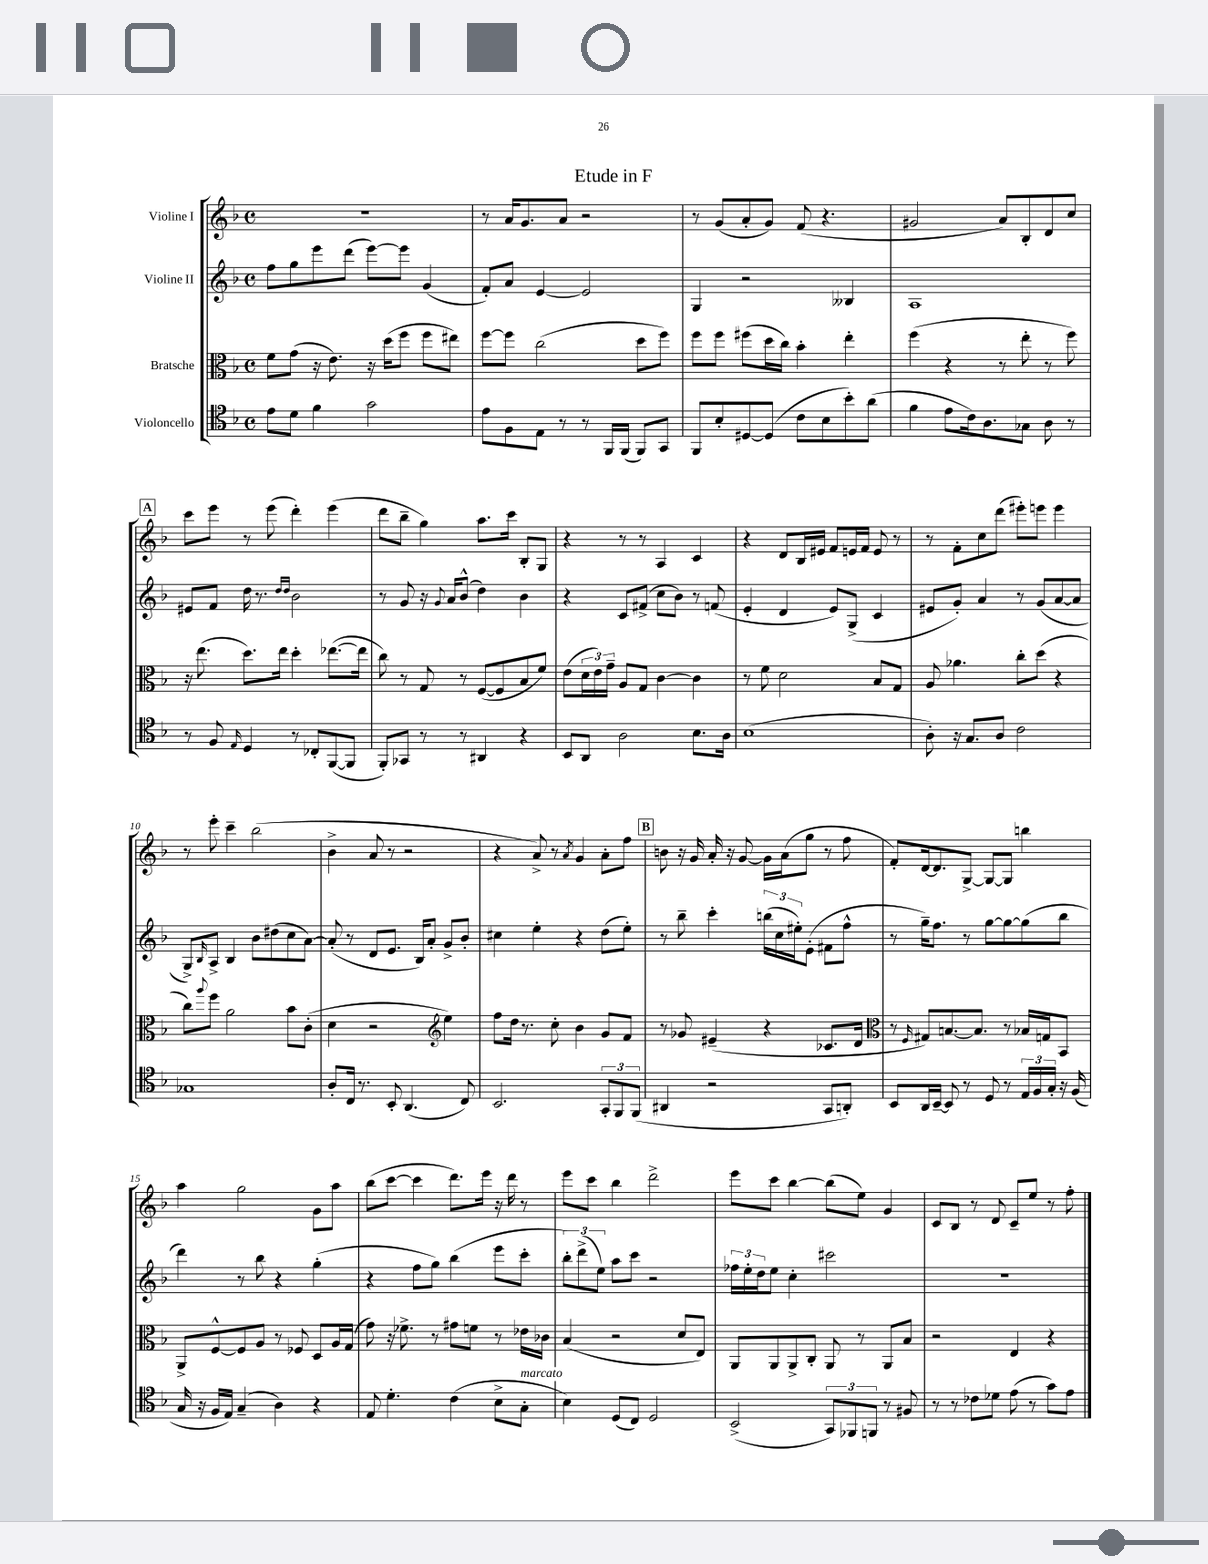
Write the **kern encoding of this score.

**kern	**kern	**kern	**kern
*staff4	*staff3	*staff2	*staff1
*clefC4	*clefC3	*clefG2	*clefG2
*k[b-]	*k[b-]	*k[b-]	*k[b-]
*M4/4	*M4/4	*M4/4	*M4/4
*met(c)	*met(c)	*met(c)	*met(c)
8e	8f	8ff	1r
8d	(8g	8gg	.
4f	16r	8eee	.
.	8.e)	.	.
.	.	(8ddd	.
2g	16r	[8eee)	.
.	(16dd	.	.
.	8ff	8eee]	.
.	8ff	(4g	.
.	8ee#)	.	.
=	=	=	=
8e	[8ff	8f')	8r
8F	8ff]	8a	16a
.	.	.	8.g
8E	(2cc	[4e	.
8r	.	.	8a
8r	.	2e]	2r
16FF	.	.	.
(16FF	.	.	.
8FF)	8dd	.	.
8GG	8ff)	.	.
=	=	=	=
8FF	8ff	4G	8r
8B-'	8ff	.	(8g
[8D#	(8ff#	2r	8a'
(8D#]	16dd	.	8g)
.	16cc)	.	.
8c	4b-'	.	(8f
8B-	.	.	4.r
8b-')	4ee'	4B--	.
(8a	.	.	.
=	=	=	=
4f	(4ff	1A	2g#
8e	4r	.	.
16c)	.	.	.
8.A	.	.	.
.	8r	.	8a)
8G-	8ee'	.	8B-'
8A	8r	.	8d
8r	8ff)	.	8cc
=	=	=	=
8r	16r	8e#	8ccc
.	(8.ee	.	.
8F	.	8f	8eee
16qqE	.	.	.
4D	8.dd)	16dd	8r
.	.	8.r	.
.	.	.	(8eee
.	16ee	.	.
.	.	16qqdd	.
.	.	16qqdd	.
8r	4dd'	2b-	4ddd')
8C-'	.	.	.
([8FF	([8.ee-	.	(4eee
8FF]	.	.	.
.	16ee-]	.	.
=	=	=	=
8FF')	8cc)	8r	8ddd
8GG-	8r	8g	8bb-~
8r	8G	16r	4gg)
.	.	8qqg	.
.	.	16a	.
8r	8r	(8b-^^	.
4AA#	([8F	4dd)	8.aa
.	8F]	.	.
.	.	.	16ccc
4r	8B-	4b-	8B-'
.	8f)	.	8G
=	=	=	=
8BB-	(8e	4r	4r
8AA	24d	.	.
.	24e)	.	.
.	24g~	.	.
2A	8A	8c	8r
.	8G	(8f#^	8r
.	[4c	8cc	4A
.	.	8b-)	.
8.B-	4c]	8r	4c
.	.	(8f	.
16A	.	.	.
=	=	=	=
(1B-	8r	4e'	4r
.	8f	.	.
.	2d	4d	8d
.	.	.	16B-
.	.	.	16e#
.	.	8e)	8f
.	.	(8G^	16e
.	.	.	16f
.	8B-	4c	8e
.	8G	.	8r
=	=	=	=
8A')	8A	8e#	8r
16r	4.a-	8g')	8f'
8.G	.	.	.
.	.	4a	8cc
8A	.	.	(8ddd
2c	8cc'	8r	8eee#')
.	(8dd	(8g	8eee
.	4r	[8a	4eee
.	.	8a]	.
=	=	=	=
1G-	8cc)	8G^)	8r
.	8qqaa	16qqB-	.
.	8ff	8A^	8eee'
.	2a	4B-	4ccc~
.	.	8b-	(2bb-
.	.	(8dd#	.
.	8b-	8cc	.
.	(8c'	[8a)	.
=	=	=	=
8A'	4d	(8a']	4b-^
16C	.	8r	.
8.r	.	.	.
.	2r	8d	8a
8BB-'	.	8.e	8r
(4.AA	.	.	2r
.	.	16B-)	.
.	.	8a'	.
*	*clefG2	*	*
.	4ee)	8g^	.
8C)	.	8b-'	.
=	=	=	=
2.BB-	8ff	4cc#	4r
.	16dd	.	.
.	8.r	.	.
.	.	4ee'	8a^)
.	8cc'	.	8r
.	.	.	8qa
.	4b-	4r	4g
12GG'	8g	(8dd	8a'
12FF	.	.	.
.	8f	8ee')	8ff
(12FF	.	.	.
=	=	=	=
4AA#	8r	8r	8b
.	8g-	8bb-~	16r
.	.	.	16g
2r	(4e#~	4ccc'	16a'
.	.	.	16r
.	.	.	[8g
.	4r	(24bb	16g]
.	.	24cc	.
.	.	.	(16a
.	.	24ee#')	.
.	.	(8e'	8gg
8GG	8.c-	8f#	8r
8AA')	.	8ff^^	8ff
.	16d	.	.
=	=	=	=
*	*clefC3	*	*
8BB-	8r	8r	8f')
.	16qqF	.	.
16AA	8G#)	16gg~)	[16d
[16BB-~	.	8.ff	8.d]
8BB-]	[8.B	.	.
8r	.	8r	[8G^
.	8.B]	.	.
8D	.	[8gg	8G_
8r	8r	8gg_	8G]
24E	16B-	(8gg]	4bb
24F	.	.	.
.	16G	.	.
24G'	.	.	.
16r	8BB-	8bb-	.
(16F	.	.	.
=	=	=	=
16G	8AA^	4ddd)	4aa
16r	.	.	.
16F	[8F^^	.	.
16E)	.	.	.
(4G~	8F]	8r	2gg
.	8A	8bb-	.
4A)	8r	4r	.
.	8F-	.	.
4r	8D	(4gg'	8g
.	16A	.	8aa
.	(16G	.	.
=	=	=	=
8E	8g)	4r	(8bb-
4.d'	16r	.	[8ccc
.	8.f-^	.	.
.	.	8ff	4ccc]
.	8r	8gg)	.
(4c	8g#	(4bb-	8.ddd)
.	8f	.	.
.	.	.	16eee
8B-^	8r	8eee	16r
.	.	.	16ddd
8G'	16e-	8ccc'	8r
.	16c-	.	.
=	=	=	=
4B-)	(4B-	12bb-')	8eee
.	.	(12ddd^	.
.	.	.	8ccc
.	.	12ee)	.
(8D	2r	8aa	4bb-
8C)	.	8ccc	.
2D	.	2r	2ddd^
.	8d	.	.
.	8E)	.	.
=	=	=	=
(2BB-^	8AA	24ff-	8eee
.	.	24ee'	.
.	.	24dd	.
.	8AA	8ee	8ccc
.	8AA^	4cc'	[4bb-
.	8C'	.	.
12GG)	8AA	2ccc#	(8bb-]
12FF-	.	.	.
.	8r	.	8ee)
12FF	.	.	.
8r	8AA	.	4g
8F#	8B-	.	.
=	=	=	=
8r	2r	1r	8c
8r	.	.	8B-
8c-	.	.	8r
8d-	.	.	8d
(8e	4E	.	8c~
8r	.	.	8ee
8g)	4r	.	8r
8e	.	.	8ff'
==	==	==	==
*-	*-	*-	*-
